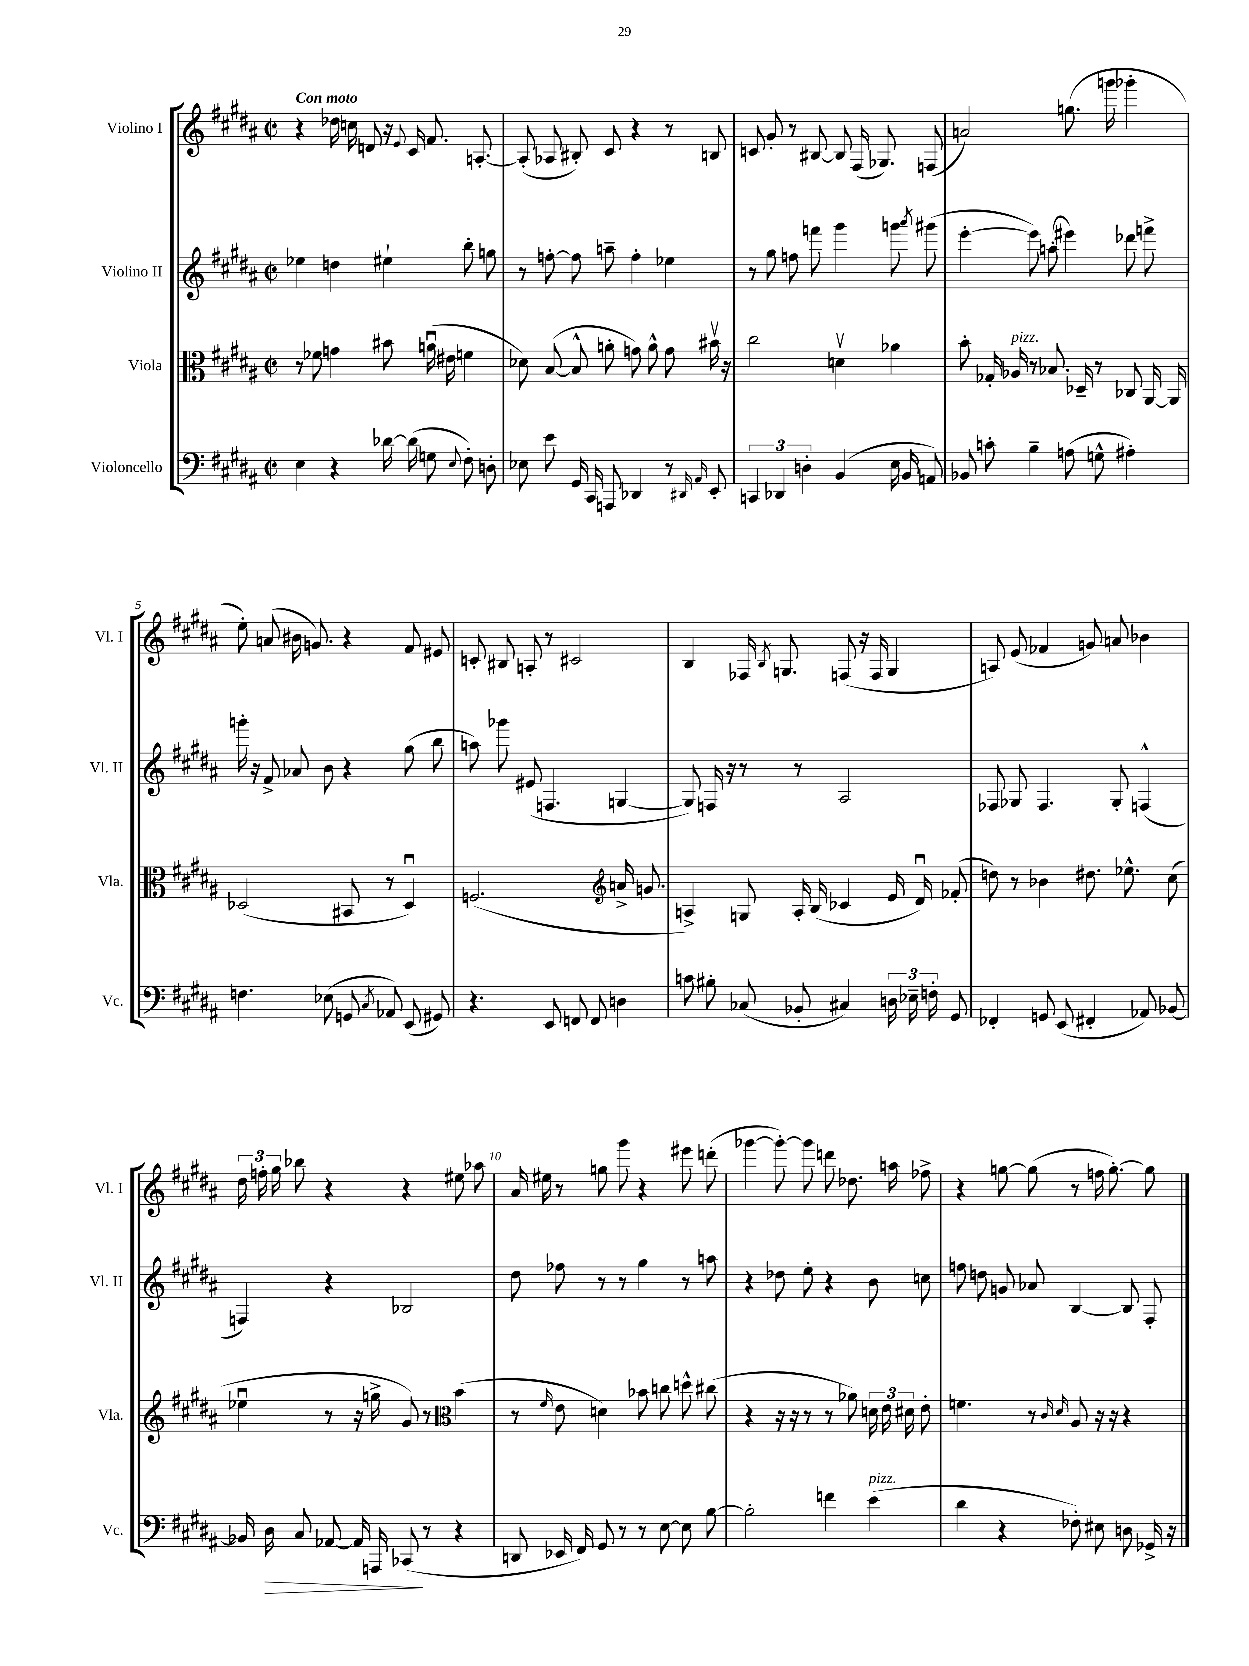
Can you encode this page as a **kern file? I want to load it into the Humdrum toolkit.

**kern	**kern	**kern	**kern
*staff4	*staff3	*staff2	*staff1
*clefF4	*clefC3	*clefG2	*clefG2
*k[f#c#g#d#a#]	*k[f#c#g#d#a#]	*k[f#c#g#d#a#]	*k[f#c#g#d#a#]
*M2/2	*M2/2	*M2/2	*M2/2
*met(c|)	*met(c|)	*met(c|)	*met(c|)
4E	8r	4ee-	4r
.	8f-	.	.
4r	4g	4dd	16dd-
.	.	.	16cc
.	.	.	8d
[16d-	8b#	4ee#`	16r
.	.	.	8qqe
(16d-]	.	.	16c#
8G	(16au	.	8.f#
.	16e#	.	.
8qqE	.	.	.
8F#')	4f	8bb'	.
.	.	.	[8.A'
8D'	.	8gg	.
=	=	=	=
8E-	8d-)	8r	(8A']
8e	([8B	[8ff'	8A-
16GG#	8B^^]	8ff]	8B#')
16CC#	.	.	.
8AAA	8a'	8aa~	8c#
4DD-	8g)	4ff'	4r
.	8a^^	.	.
8r	8g	4ee-	8r
16qqDD#	.	.	.
16qqAA#	.	.	.
8EE'	16b#v	.	8B
.	16r	.	.
=	=	=	=
6CC	2cc#	8r	8c
.	.	8gg#	8g#'
6DD-	.	.	.
.	.	8ff	8r
6D'	.	.	.
.	.	8fff	[8B#
(4BB	4dv	4ggg#	8B#]
.	.	.	(16F#
.	.	.	8.G-)
16E	4a-	8ggg	.
16BB	.	.	.
.	.	8qaaa#	.
8AA)	.	(8ggg#	(8F
=	=	=	=
8BB-	8b'	[4eee'	2a)
8c'	16G-'	.	.
.	16A-	.	.
4B~	8r	8eee])	.
.	8.B-	(8aa'	.
(8A	.	4eee#)	(8.gg
.	16D-~	.	.
8G^^	8r	.	.
.	.	.	16ggg
4A#')	8C-	8ddd-	4ggg-'
.	[16AA#	8fff^	.
.	16AA#]	.	.
=	=	=	=
4.F	(2D-	16ggg'	8ee')
.	.	16r	.
.	.	8f#^	(8a
.	.	8a-	16b#
.	.	.	8.g)
(8E-	.	8b	.
8GG	8BB#	4r	4r
8qC#	.	.	.
8AA-)	8r	.	.
(8EE	4D-u)	(8gg#	8f#
8GG#)	.	8bb	8e#
=	=	=	=
4.r	(2.F	8aa)	8c'
.	.	8ggg-	8B#
.	.	(8e#	8A'
8EE	.	4.F	8r
8FF	.	.	2c#
8FF	.	.	.
*	*clefG2	*	*
4D	16a^	[4G	.
.	8.g	.	.
=	=	=	=
8c	4A^)	8G])	4B
8B#'	.	16F	.
.	.	16r	.
(8C-	8G	8r	16F-
.	.	.	8qB
.	.	.	8.G
8BB-'	16A'	8r	.
.	(16B	.	.
4C#)	4c-	2A#	(8F
.	.	.	16r
.	.	.	16F
24D	16e	.	4G
24E-~	.	.	.
.	16d#u)	.	.
24F'	.	.	.
8GG#	(8f-'	.	.
=	=	=	=
4FF-'	8dd)	8F-	8A)
.	8r	8G-	(8e
8GG	4b-	4.F-	4f-
(8EE	.	.	.
4FF#'	8.dd#	.	8g)
.	.	8G-'	8a
.	8.ee-^^	.	.
8AA-)	.	(4F^^	4b-
[8BB-	(8cc#	.	.
=	=	=	=
16BB-]	4ee-u	4F)	24dd#
.	.	.	24ff'
16D#	.	.	.
.	.	.	24gg#
8C#	.	.	8bb-
[8AA-	8r	4r	4r
16AA-]	16r	.	.
16AAA	16gg^	.	.
(8CC-	8g#)	2B-	4r
8r	8r	.	.
*	*clefC3	*	*
4r	(4b	.	8ee#
.	.	.	8aa-
=	=	=	=
8DD	8r	8dd#	16a#
.	.	.	16ee#
.	16qqf#	.	.
16EE-	8e	8ff-	8r
16FF#)	.	.	.
8GG#	4d)	8r	8gg
8r	.	8r	8ggg#
8r	8b-	4gg#	4r
[8E	8cc	.	.
8E]	8dd^^	8r	8eee#
[8B	(8cc#	8aa	(8ddd'
=	=	=	=
2B']	4r	4r	[4ggg-
.	16r	8dd-	8ggg-'_)
.	16r	.	.
.	8r	8ee'	8ggg-]
4f	8r	4r	8ddd
.	8a-)	.	8.dd-
(4e	24d	8b	.
.	24e	.	.
.	.	.	16aa
.	24d#	.	.
.	8e'	8cc	8ff-^
=	=	=	=
4d#	4.f	8ff	4r
.	.	8dd	.
4r	.	8g	[8gg
.	8r	8a-	(8gg]
.	16qqc#	.	.
.	16qqd#	.	.
8F-')	8A#	[4B	8r
8E#	16r	.	16ff
.	16r	.	[8.gg')
8D	4r	8B]	.
16GG-^	.	8F#'	8gg]
16r	.	.	.
==	==	==	==
*-	*-	*-	*-
